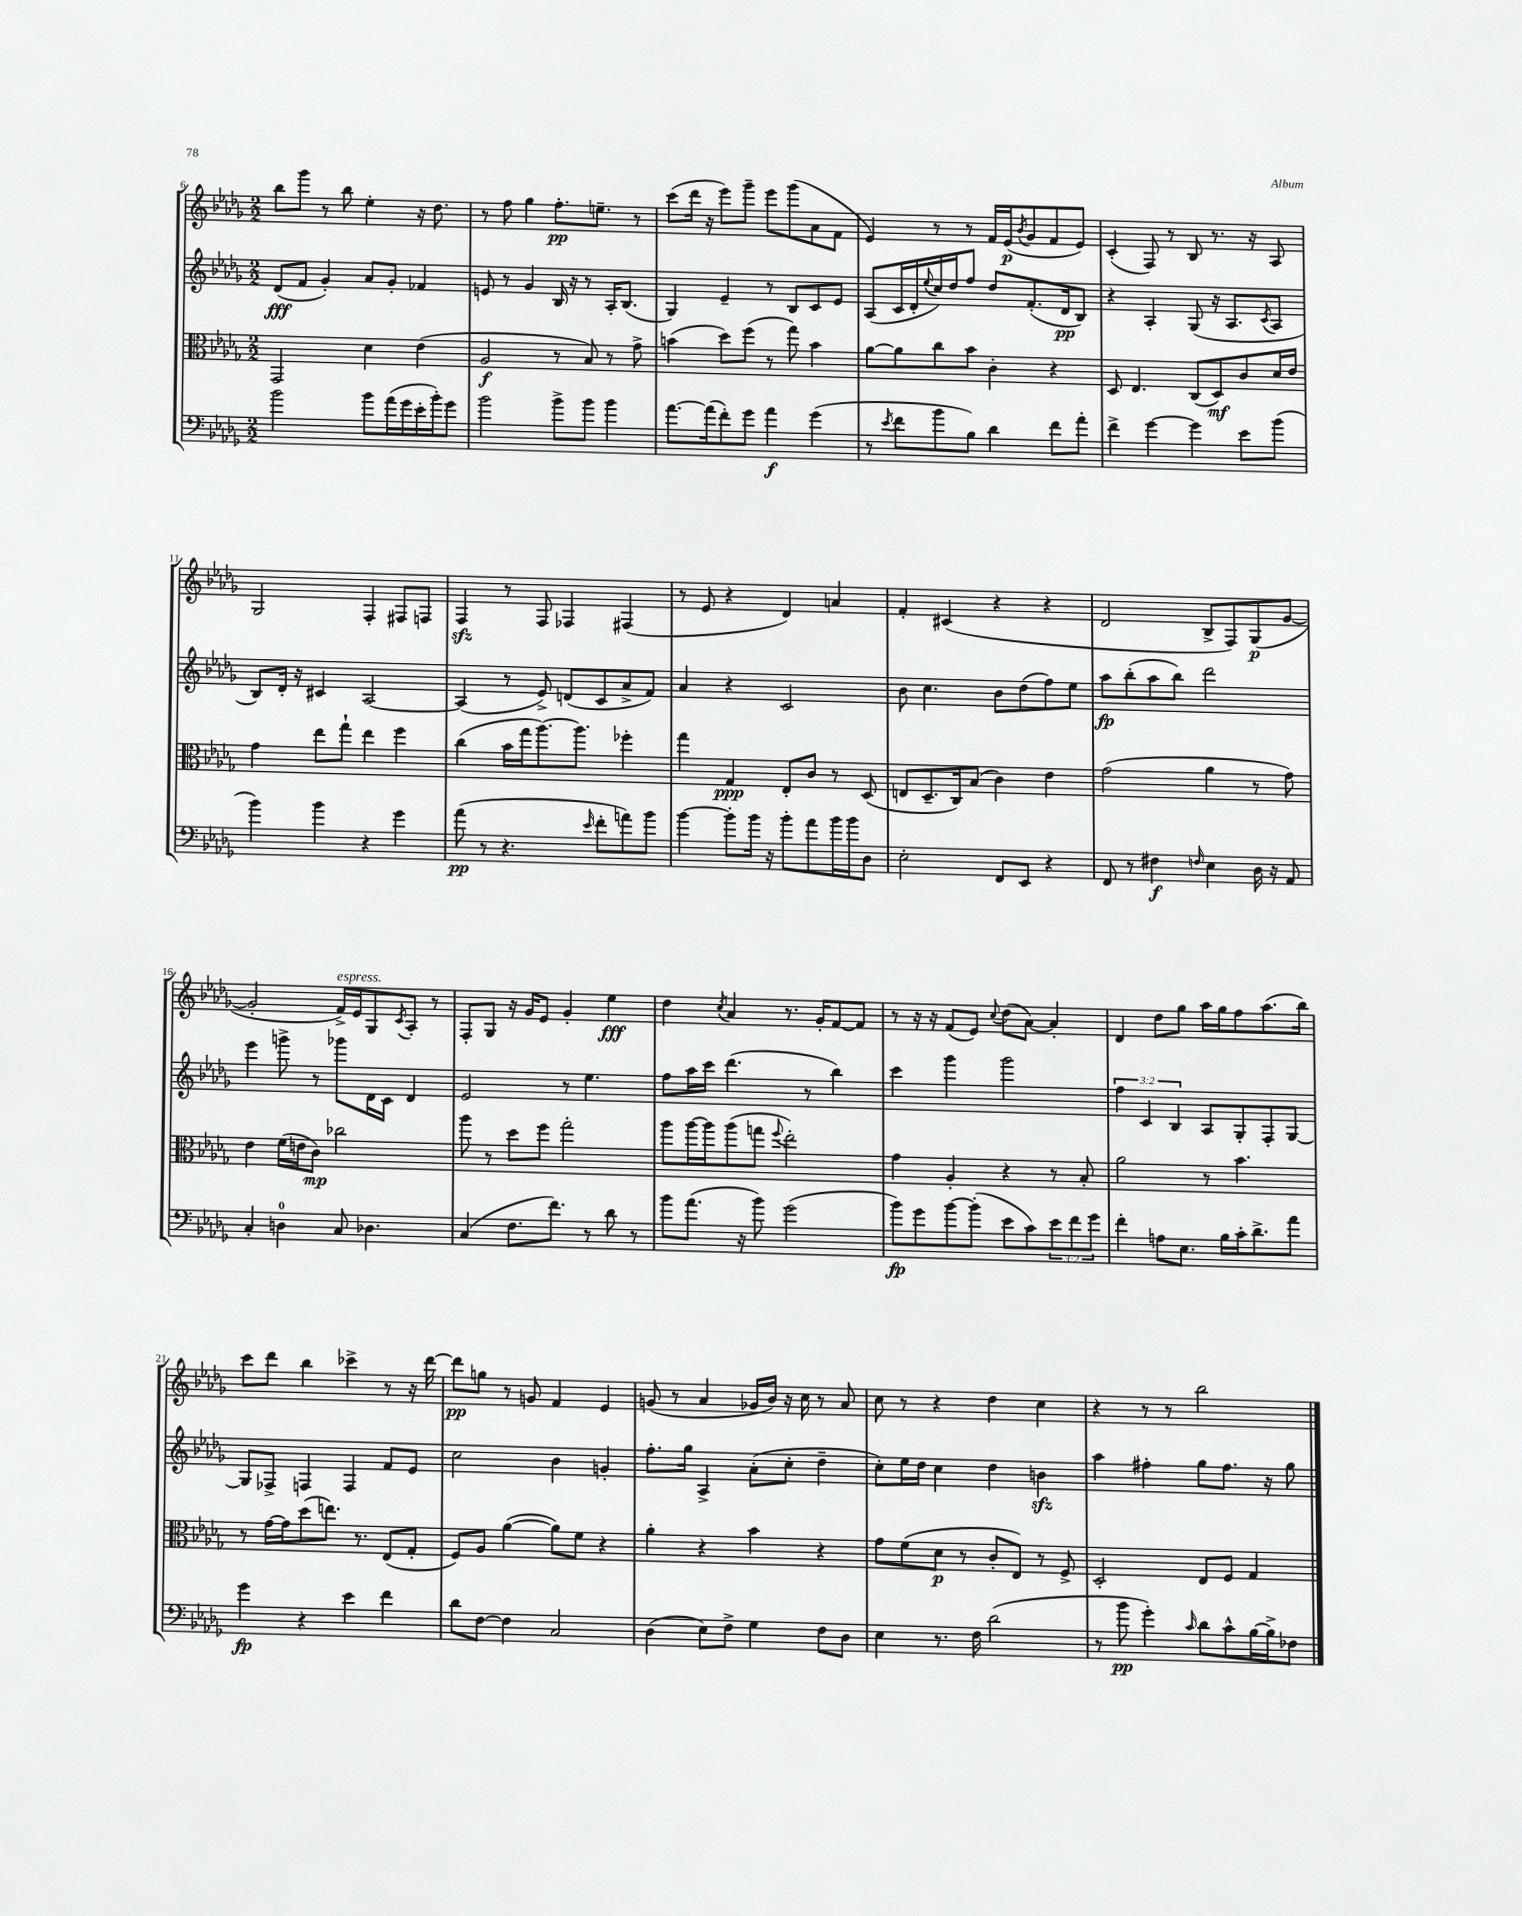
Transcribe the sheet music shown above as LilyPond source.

<<
\new StaffGroup <<
\new Staff = "s0" {
    \clef treble \key des \major \numericTimeSignature \time 2/2
    bes''8 ges'''8 r8 bes''8 ees''4-. r16 des''8. |
    r8 f''8 ges''4 f''8.-.\pp e''8.-- r8 |
    c'''8( des'''16 r16 ees'''8) ges'''8-- ees'''8 ges'''8( aes'8 f'8 |
    ees'4) r8 r8 f'16 ees'16\p( \acciaccatura { bes'8 } ges'8 f'8 ees'8) |
    c'4-.( f8) r8 bes8 r8. r16 aes8 |
    ges2 f4-. fis8 f8 |
    f4\sfz r8 f8 fes4 fis4( |
    r8 ees'8 r4 des'4) a'4 |
    f'4-. cis'4( r4 r4 |
    des'2 bes8-> f8) ges8\p( ges'8~ |
    ges'2-. f'16->^\markup { \italic "espress." }) ees'16 ges8 \acciaccatura { c'8 } aes8-. r8 |
    f8-. ges8 r16 ges'16 ees'8 ges'4-. ees''4\fff |
    des''4 \acciaccatura { c''8 } aes'4 r8. ges'16-. f'8~ f'8 |
    r8 r16 r16 f'8( ees'8) \appoggiatura { c''8 } des''8( aes'8~) aes'4-. |
    des'4 des''8 ges''8 aes''16 ges''16 f''8 aes''8.( bes''16) |
    c'''8 des'''8 bes''4 ces'''4-> r8 r16 des'''16~ |
    des'''8\pp g''8 r8 g'8 f'4 ees'4 |
    g'8( r8 aes'4 ges'16 bes'16) r16 c''16 r8 aes'8 |
    c''8 r8 r4 des''4 c''4 |
    r4 r8 r8 bes''2 \bar "|." |
}
\new Staff = "s1" {
    \clef treble \key des \major \numericTimeSignature \time 2/2 \override Staff.TupletNumber.text = #tuplet-number::calc-fraction-text
    des'8\fff( f'8 ges'4-.) aes'8 ges'8-. fes'4 |
    e'8 r8 ges'4 bes16 r16 r8 aes16-. bes8.( |
    ges4) ees'4-- r8 bes8 c'8 ees'8 |
    aes8( c'16 des'16-. \appoggiatura { ees''8 } c''16) des''16 f''8 des''8 f'8.-.( des'16\pp bes8) |
    r4 aes4-. ges8( r16 aes8. \acciaccatura { c'8 } aes8 |
    bes8) des'16-. r16 cis'4 aes2~ |
    aes4( r8 ees'8->) d'8( c'8 aes'8-> f'8) |
    aes'4 r4 c'2 |
    bes'8 c''4. bes'8 des''8( f''8) ees''8 |
    aes''8\fp bes''8-.( aes''8 bes''8) des'''2 |
    ees'''4 g'''8-> r8 ges'''8 des'16 c'16 des'4 |
    ees'2 r8 ees''4. |
    f''8 aes''16 c'''16 des'''4.( r8 bes''4) |
    c'''4 ges'''4 ges'''2 |
    \tuplet 3/2 { f''4 c'4 bes4 } aes8 ges8-. f8-. ges8~ |
    ges8 fes8-> f4 f4 f'8 ees'8 |
    c''2 bes'4 g'4-. |
    f''8.-. ges''16 aes4-> aes'8-.( c''8-. des''4-- |
    c''8-.) ees''16 des''16 c''4 des''4 b'4\sfz |
    aes''4 fis''4-. ges''8 fis''8. r16 ges''8 \bar "|." |
}
\new Staff = "s2" {
    \clef alto \key des \major \numericTimeSignature \time 2/2
    ges,2 des'4 ees'4( |
    aes2\f r8 bes8) r8 ges'8-> |
    b'4( des''8) f''8( r8 ges''8) b'4 |
    aes'8~ aes'8 c''8 bes'8 c'4-. r4 |
    des8 ees4. c8( des8\mf) c'8 des'16 ees'16 |
    ges'4 ees''8 ges''8-! ees''4 f''4 |
    c''4( bes'16 ges''16 aes''8.~) aes''8. fes''4-. |
    ges''4 ges4\ppp ees8-. c'8 r8 des8( |
    e8 des8.-- c16) bes8( c'4) ees'4 |
    ges'2( aes'4 r8 ges'8) |
    ees'4 f'16( e'16 c'8\mp) ces''2 |
    aes''8 r8 des''8 f''8 ges''2-. |
    aes''8 aes''16~ aes''16 aes''8( g''8 \appoggiatura { f''8 } ees''2-.) |
    ges'4 aes4-. r4 r8 bes8-. |
    aes'2 r8 bes'4. |
    r8 ges'16~ ges'16 des''8( e''8.) r8. ees8( ges8-. |
    f8) aes8 aes'4~( aes'8) f'8 r4 |
    aes'4-. r4 bes'4 r4 |
    ges'8 f'8( des'8\p r8 c'8-. ees8) r8 f8-> |
    des2-. ees8 f8 ges4 \bar "|." |
}
\new Staff = "s3" {
    \clef bass \key des \major \numericTimeSignature \time 2/2 \override Staff.TupletNumber.text = #tuplet-number::calc-fraction-text
    bes'2 bes'8 aes'16( ges'16 ees'16-. bes'16-.) ges'8 |
    bes'2 bes'8-> bes'8 bes'4 |
    aes'8.~ aes'16( f'8-.) ges'8 aes'4\f ges'4( |
    r8 \acciaccatura { ees'8 } f'8 bes'8 bes8) des'4 f'8 aes'8-. |
    f'4-> ges'4~ ges'4 ees'8 bes'8( |
    bes'4) bes'4 r4 ges'4 |
    aes'8\pp( r8 r4. \grace { ees'16 } f'8-. a'8) bes'8 |
    bes'4~ bes'8-. bes'16 r16 bes'8-. aes'8 bes'16 bes'16 des8 |
    ees2-. f,8 ees,8 r4 |
    f,8 r8 fis4\f \grace { f16 } ees4 des16 r16 aes,8 |
    c4-. d4-0 c8 des4. |
    c4( f8. f'8.) r8 des'8 r8 |
    bes'8 aes'8.( r16 bes'8) ges'2( |
    bes'8\fp) ges'8 bes'8~ bes'8-.( ees'8 c'8) \tuplet 3/2 { ees'8 f'8 ges'8 } |
    f'4-. a8 ees8. bes16 c'16-. des'8.-> aes'8 |
    ges'4\fp r4 ees'4 f'4 |
    des'8 f8~ f4 c2 |
    des4( ees8) f8-> ges4 f8 des8 |
    ees4 r8. f16 des'2( |
    r8 bes'8\pp ges'4-.) \grace { c'16 } des'8 c'8-^ bes16~ bes16-> fes8 \bar "|." |
}
>>
>>
\layout { \context { \Score currentBarNumber = #6 } }
